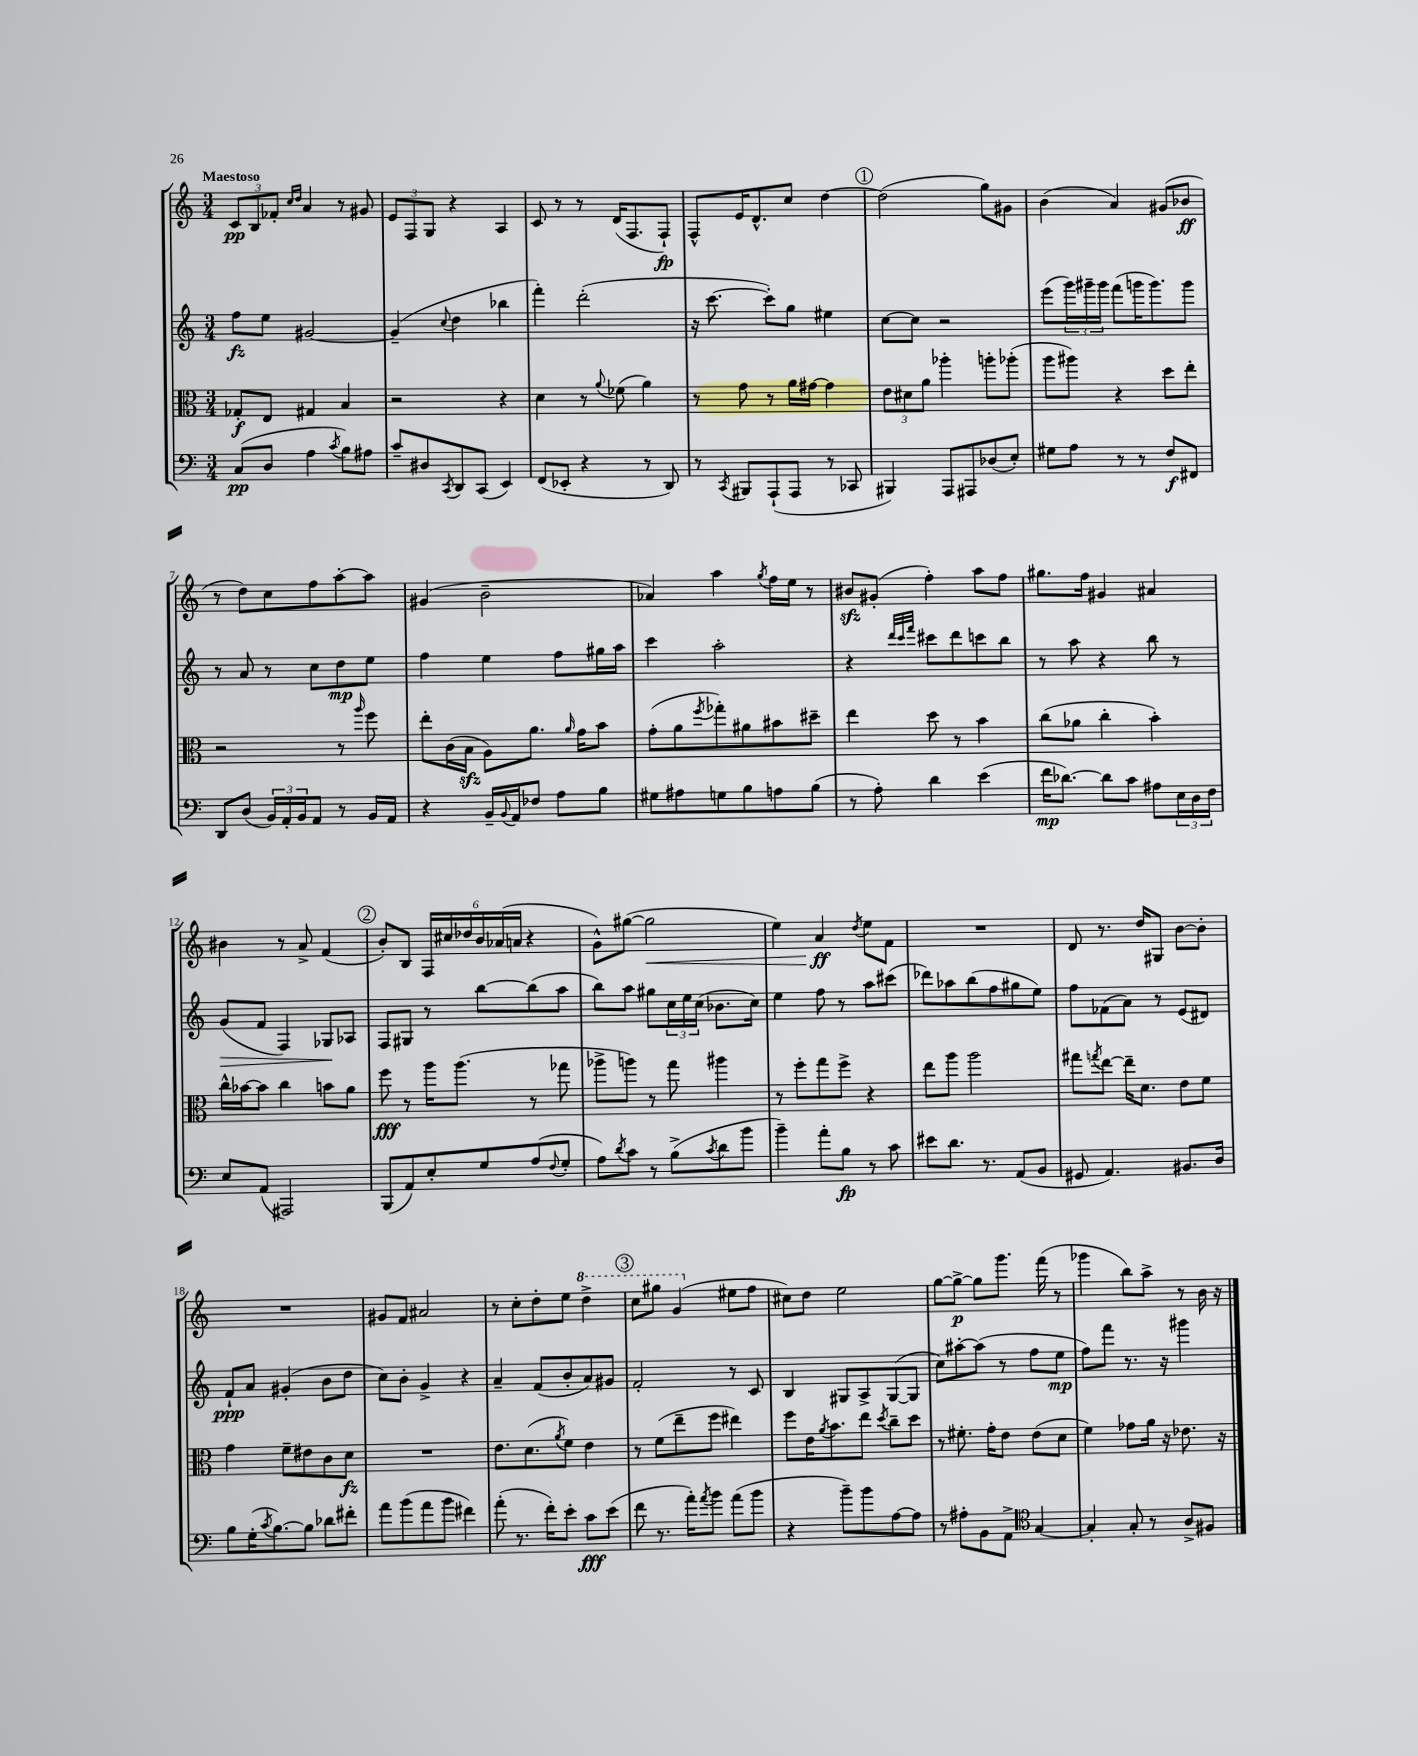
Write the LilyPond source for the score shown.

<<
\new StaffGroup <<
\new Staff = "s0" {
    \clef treble \key c \major \numericTimeSignature \time 3/4 \tempo "Maestoso"
    \tuplet 3/2 { c'8\pp b8 fes'8-. } \grace { c''16 d''16 } a'4 r8 gis'8 |
    \tuplet 3/2 { e'8 f8 g8 } r4 a4 |
    c'8 r8 r8 d'16( f8. f8-!\fp) |
    f8-^ e'16 d'8.-^ c''8 d''4~ |
    \mark \markup { \circle "1" } d''2( g''8) gis'8 |
    b'4( a'4) gis'8( bes'8\ff |
    r8 d''8) c''8 f''8 a''8~-. a''8 |
    gis'4( b'2-- |
    aes'4) a''4 \acciaccatura { g''8 } f''16 e''16 r8 |
    bis'8\sfz gis'8-.( f''4-.) a''8 f''8 |
    gis''8. f''16 gis'4 ais'4 |
    bis'4 r8 a'8-> f'4( |
    \mark \markup { \circle "2" } b'8-.) b8 \tuplet 6/4 { f16 cis''16 des''16 b'16 aes'16( a'16 } r4 |
    g'8-^) gis''8~( gis''2\< |
    e''4) a'4\ff\! \acciaccatura { d''8 } e''8 f'8 |
    R2. |
    d'8 r8. d''16 gis8 b'8~ b'8-. |
    R2. |
    gis'8 f'8 ais'2 |
    r8 c''8-. d''8-. e''8 \ottava #1 d'''4-> |
    \mark \markup { \circle "3" } c'''8 gis'''8 g''4( \ottava #0 eis''8 f''8 |
    cis''8) d''8 e''2 |
    g''8~ g''8~->\p g''8 g'''8. f'''16( r8 |
    ges'''4 b''8) a''8-> r8 b'16 r16 \bar "|." |
}
\new Staff = "s1" {
    \clef treble \key c \major \numericTimeSignature \time 3/4
    f''8\fz e''8 gis'2~ |
    gis'4--( \appoggiatura { c''8 } d''4 bes''4 |
    f'''4-.) d'''2-.( |
    r16 c'''8.~ c'''8-.) g''8 eis''4 |
    \mark \markup { \circle "1" } c''8~ c''8 r2 |
    e'''8( \tuplet 3/2 { g'''16) gis'''16-- gis'''16 } f'''8( g'''16 g'''8.) g'''8 |
    r8 a'8 r8 c''8 d''8\mp e''8 |
    f''4 e''4 f''8 gis''16 a''16 |
    c'''4 a''2-. |
    r4 \grace { d'''32 c'''32 f'''32 } cis'''8 d'''8 c'''8 b''8 |
    r8 a''8 r4 b''8 r8 |
    g'8\>( f'8 f4) ges8\! aes8 |
    \mark \markup { \circle "2" } f8 gis8 r8 b''8~ b''8( a''8 |
    b''8) a''8 gis''8 \tuplet 3/2 { c''16 e''16 c''16( } bes'8. c''16) |
    e''4 f''8 r8 a''8 cis'''8( |
    des'''8) aes''8 b''8( f''8 gis''8 e''8) |
    f''8 fes'8( a'8) r8 e'8( dis'8) |
    f'8-!\ppp a'8 gis'4-.( b'8 d''8 |
    c''8) b'8-. g'4-> r4 |
    a'4-- f'8( b'8-. a'8) gis'8 |
    \mark \markup { \circle "3" } f'2-. r8 c'8 |
    b4 gis8 a8-> gis8~( gis8 |
    c''8) ais''8~-. ais''8( r8 f''8 e''8\mp |
    f''8) f'''8 r8. r16 gis'''4 \bar "|." |
}
\new Staff = "s2" {
    \clef alto \key c \major \numericTimeSignature \time 3/4
    ges8-.\f e8 gis4 b4 |
    r2 r4 |
    d'4 r8 \appoggiatura { a'8 } fes'8( a'4) |
    r8 g'8 r8 a'16 gis'16~ gis'4 |
    \mark \markup { \circle "1" } \tuplet 3/2 { e'8 dis'8 a'8 } aes''4-. a''8-. aes''8-.( |
    a''8 ais''8) r4 d''8 e''8-. |
    r2 r8 \grace { a''16 } f''8 |
    e''8-. c'16( b16\sfz a8) a'8. \grace { a'16 } g'16 b'8 |
    g'8-.( a'8 \acciaccatura { f''8 } ges''8-.) ais'8 bis'8 dis''8-- |
    e''4 d''8 r8 b'4 |
    c''8( aes'8 c''4-. b'4-.) |
    c''16-^ bes'16~ bes'8 c''4 b'8 a'8 |
    \mark \markup { \circle "2" } f''8\fff r8 a''16 a''8.( r8 ges''8 |
    aes''8-> a''8) r8 g''8 ais''4 |
    r8 f''8-. g''8 f''8-> r4 |
    e''8 a''8 a''2 |
    gis''8 \acciaccatura { g''8 } e''8~ e''16-- d'8. e'8 f'8 |
    g'4 f'8-- eis'8 c'8 d'8\fz |
    R2. |
    e'8. d'8.( \acciaccatura { a'8 } f'8) e'4 |
    \mark \markup { \circle "3" } r8 f'8( e''8-- f''8 eis''4) |
    f''8 e'16 \acciaccatura { a'8 } b'8. e''8 \acciaccatura { d''8 } c''8-- d''8 |
    r8 fis'8.-. g'16-. e'8 e'8( d'8 |
    f'4) ges'8 a'16 r16 ees'8. r16 \bar "|." |
}
\new Staff = "s3" {
    \clef bass \key c \major \numericTimeSignature \time 3/4
    c8\pp( d8 a4 \acciaccatura { c'8 } b8) ais8 |
    c'8-- dis8 \acciaccatura { c,8 } d,8 c,8( e,4) |
    f,8( ees,8-. r4 r8 d,8) |
    r8 \acciaccatura { c,8 } bis,,8 a,,8-!( a,,8 r8 ces,8 |
    \mark \markup { \circle "1" } bis,,4) a,,8 ais,,8 des8( e8-.) |
    gis8 a8 r8 r8 f8\f fis,8 |
    d,8 d8( \tuplet 3/2 { b,16) a,16-. b,16 } a,8 r8 b,16 a,16 |
    r4 b,16-- \appoggiatura { b,8 } a,16 fes8 a8 b8 |
    gis8 ais8 g8 b8 a8 b8( |
    r8 a8-.) d'4 e'4( |
    f'16\mp des'8.~) des'8 c'8 ais8 \tuplet 3/2 { e16 d16 f16 } |
    e8 a,8( ais,,2) |
    \mark \markup { \circle "2" } b,,8( a,8) e8-. g8 a8( \appoggiatura { f8 } g8-. |
    a8) \acciaccatura { d'8 } c'8 r8 b8->( \acciaccatura { c'8 } d'8 b'8 |
    b'4--) a'8-. b8\fp r8 c'8 |
    eis'8 d'8. r8. a,8( b,8 |
    gis,8 a,4.) bis,8. d16 |
    b8 g16-.( \acciaccatura { c'8 } b8.~) b8 des'8 fis'8-. |
    a'8 b'8( a'8 b'8 fis'4) |
    a'8-.( r8. f'16-.) e'8-. c'8\fff e'8( |
    \mark \markup { \circle "3" } f'8 r8. a'16-.) \acciaccatura { a'8 } b'8 a'8( b'8 |
    r4 b'8--) b'8 a8~ a8 |
    r8 ais8-. b,8 a,8-> \clef tenor g4~ |
    g4-. g8-. r8 a8-> fis8 \bar "|." |
}
>>
>>
